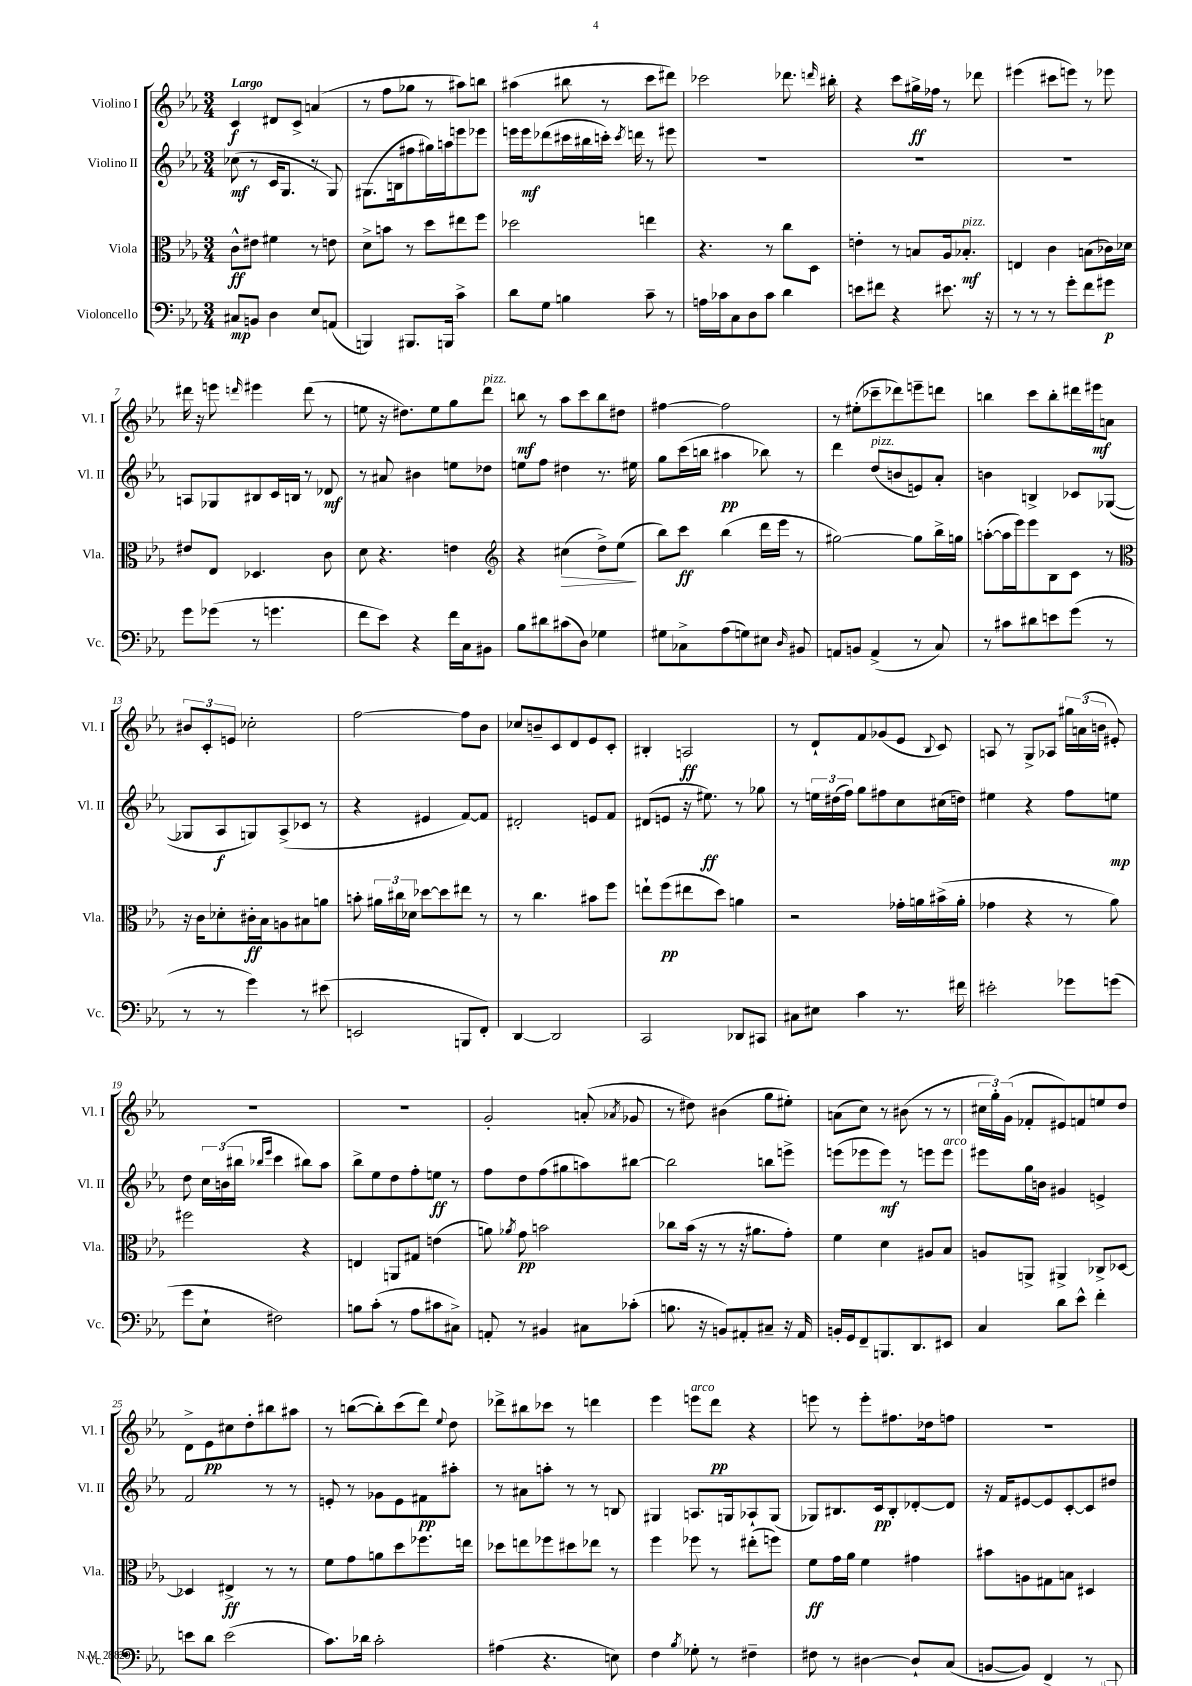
<<
\new StaffGroup <<
\new Staff = "s0" \with { instrumentName = "Violino I" shortInstrumentName = "Vl. I" } {
    \clef treble \key ees \major \numericTimeSignature \time 3/4 \tempo "Largo"
    \autoBeamOff c'4\f dis'8[ c'8]-> a'4( |
    r8 f''8[ ges''8] r8 ais''8[) b''8] |
    ais''4( bis''8 r8 c'''8[ dis'''8]) |
    ces'''2 des'''8. \grace { d'''16 } bis''16-. |
    r4 c'''8[ gis''16->\ff fes''16] r8 des'''8 |
    eis'''4( cis'''8[ e'''8]) r8 ees'''8 |
    dis'''16 r16 e'''8 \grace { d'''16 } eis'''4 d'''8( r8 |
    e''8 r16 dis''8.[) e''8 g''8 d'''8]^\markup { \italic "pizz." } |
    b''8\mf r8 aes''8[ c'''8 b''8 dis''8] |
    fis''4~ fis''2 |
    r8 eis''8[-.( ces'''8-- des'''8) e'''8-- d'''8] |
    b''4 c'''8[ b''8-. dis'''16 eis'''16\mf a'8] |
    \tuplet 3/2 { bis'8[ c'8-. e'8] } ces''2-. |
    f''2~ f''8[ bes'8] |
    ces''8[ b'8-- c'8 d'8 ees'8 c'8]-. |
    bis4-. a2\ff |
    r8 d'8[-! f'8 ges'8( ees'8] \appoggiatura { bes8 } c'8) |
    a8 r8 g8[-> aes8] \tuplet 3/2 { gis''16[ a'16( b'16] } eis'8-.) |
    R2. |
    R2. |
    g'2-. a'8-.( \acciaccatura { aes'8 } ges'8 |
    r8 dis''8) bis'4( g''8[ eis''8]-.) |
    a'8[( c''8]) r8 bis'8( r8 r8 |
    \tuplet 3/2 { cis''16[ g''16-.) g'16]( } fes'8[-. eis'8) f'8 e''8 d''8] |
    d'8[-> ees'8\pp cis''8 d''8-. bis''8 ais''8] |
    r8 b''8[~( b''8-.) c'''8( d'''8]) \appoggiatura { ees''8 } d''8 |
    des'''8[-> bis''8 ces'''8] r8 d'''4 |
    ees'''4 e'''8[^\markup { \italic "arco" } d'''8]\pp r4 |
    e'''8 r8 e'''8[-. fis''8. des''16 f''8] |
    R2. \bar "|." |
}
\new Staff = "s1" \with { instrumentName = "Violino II" shortInstrumentName = "Vl. II" } {
    \clef treble \key ees \major \numericTimeSignature \time 3/4
    \autoBeamOff ces''8\mf( r8 c'16[ g8.] r8 g8) |
    gis8.[( b16 fis''8 gis''16) a''16 e'''8 ees'''8] |
    e'''16[ e'''16\mf des'''8( cis'''16 bis''16 c'''16]-.) \acciaccatura { c'''8 } d'''16 r8 eis'''8 |
    R2. |
    R2. |
    R2. |
    a8[ ges8 bis8 c'16 b16] r8 des'8\mf |
    r8 ais'8 bis'4 e''8[ des''8] |
    e''8[ f''8] dis''4 r8. eis''16 |
    g''8[ c'''16( b''16] ais''4\pp bes''8) r8 |
    d'''4 d''8[^\markup { \italic "pizz." }( b'8 e'8) aes'8]-. |
    b'4 b4-> ces'8[ ges8]~( |
    ges8[ aes8\f g8) aes8->( ces'8] r8 |
    r4 eis'4 f'8[~) f'8] |
    dis'2-. e'8[ f'8] |
    dis'8[( e'8] r16 eis''8.\ff) r8 ges''8 |
    r8 \tuplet 3/2 { e''16[ dis''16( f''16]) } g''8[ fis''8 c''8 cis''16( d''16]) |
    eis''4 r4 f''8[ e''8]\mp |
    d''8 \tuplet 3/2 { c''16[ b'16( bis''16] } \grace { bes''16[ ees'''16] } c'''4 bis''8[) aes''8] |
    bes''8[-> ees''8 d''8 f''8-. e''8]\ff r8 |
    f''8[ d''8 f''8( gis''8 a''8) bis''8]~ |
    bis''2 b''8[ e'''8]-> |
    e'''8[( ees'''8 ees'''8]\mf) r8 e'''8[ e'''8]^\markup { \italic "arco" } |
    eis'''8[ g''16 b'16] gis'4 e'4-> |
    f'2 r8 r8 |
    e'8-. r8 ges'8[ e'8 fis'8\pp ais''8]-. |
    r8 ais'8[ a''8]-. r8 r8 b8 |
    gis4 a8.[ g16 aes8-! g8]( |
    ges8[) bis8. c'16\pp bis8-. des'8~-. des'8] |
    r16 f'16[ eis'8~ eis'8 c'8~-. c'8 dis''8] \bar "|." |
}
\new Staff = "s2" \with { instrumentName = "Viola" shortInstrumentName = "Vla." } {
    \clef alto \key ees \major \numericTimeSignature \time 3/4
    \autoBeamOff c'8[-^\ff eis'8] fis'4 r8 e'8 |
    d'8[-> b'8] r8 d''8[ eis''8 f''8] |
    des''2 e''4 |
    r4. r8 c''8[ d8] |
    e'4-. r8 b8[ aes16 bes8.]-.\mf^\markup { \italic "pizz." } |
    e4 c'4 b8[( ces'16) des'16] |
    eis'8[ ees8] des4. c'8 |
    d'8 r4. e'4 |
    \clef treble r4 cis''4\>( d''8[->) ees''8]\!( |
    bes''8[) c'''8]\ff bes''4( d'''16[ ees'''16] r8 |
    gis''2~) gis''8[ bes''16-> g''16] |
    a''8[~-.( a''16 ees'''16) ees'''8 bes8 c'8] r8 |
    \clef alto r16 c'16[ des'8-. cis'16-.\ff bes16 a8 bis8 a'8] |
    b'8-. \tuplet 3/2 { ais'16[ cis''16 des'16] } des''8[~ des''8 eis''8] r8 |
    r8 c''4. bis'8[ f''8] |
    e''8[-! f''8\pp( eis''8 d''8]) a'4 |
    r2 ges'16[-. a'16 bis'16->( a'16]-. |
    ges'4 r4 r8 aes'8) |
    fis''2 r4 |
    e4 a,8[ gis8] e'4( |
    a'8) \acciaccatura { aes'8 } g'8\pp b'2 |
    ces''8[ bes'16]( r16 r8 r16 ais'8.[ g'8]-.) |
    f'4 d'4 ais8[ bes8] |
    a8[ a,8]-> ais,4-> ces8[-> des8]~ |
    des4 eis4->\ff r8 r8 |
    f'8[ g'8 a'8 d''8 fes''8. e''16] |
    des''8[ e''8 fes''8 dis''8 ees''8] r8 |
    f''4 fes''8 r8 eis''8[-.( f''8]) |
    f'8[\ff g'16 aes'16] f'4 gis'4 |
    bis'8[ a8 gis8 b8] dis4 \bar "|." |
}
\new Staff = "s3" \with { instrumentName = "Violoncello" shortInstrumentName = "Vc." } {
    \clef bass \key ees \major \numericTimeSignature \time 3/4
    \autoBeamOff cis8[\mp b,8] d4 ees8[ a,8]( |
    b,,4) bis,,8.[ b,,16] c'4-> |
    d'8[ g8] b4 c'8-- r8 |
    a16[ ces'16 c8 d8 ces'8] d'4 |
    e'8[ fis'8] r4 eis'8. r16 |
    r8 r8 r8 g'8[-. f'8 gis'8]\p |
    g'8[ ges'8]( r8 g'4. |
    f'8[ ees'8]) r4 f'16[ c16 bis,8] |
    bes8[ dis'8 cis'8( d8]) ges4 |
    gis8[ ces8-> aes8( g8) eis8] \grace { d16 } bis,8 |
    a,8[ b,8] a,4->( r8 c8) |
    r8 cis'8[ dis'8 e'8 g'8]( r8 |
    r8 r8 g'4) r8 eis'8( |
    e,2 b,,8[ f,8]-.) |
    d,4~ d,2 |
    c,2 des,8[ cis,8] |
    cis8[ eis8] c'4 r8. fis'16 |
    eis'2-. ges'8[ g'8]( |
    g'8[ ees8]-! fis2) |
    b8[ c'8]-.( r8 aes8[ cis'8 cis8]->) |
    a,8-. r8 bis,4 cis8[ ces'8]-.( |
    b8. r16 b,8[) ais,8-. cis8]-- r16 ais,16 |
    b,16[-. g,16 f,8-- b,,8. d,8. eis,8] |
    c4 d'8[ ees'8]-^ f'4-. |
    e'8[ d'8] e'2( |
    c'8.[) des'16] c'2-. |
    ais4( r4. e8) |
    f4 \acciaccatura { bes8 } ges8-. r8 fis4-- |
    fis8 r8 dis4~ dis8[-! c8]( |
    b,8[~ b,8]) f,4-> r8 bis,,8 \bar "|." |
}
>>
>>
